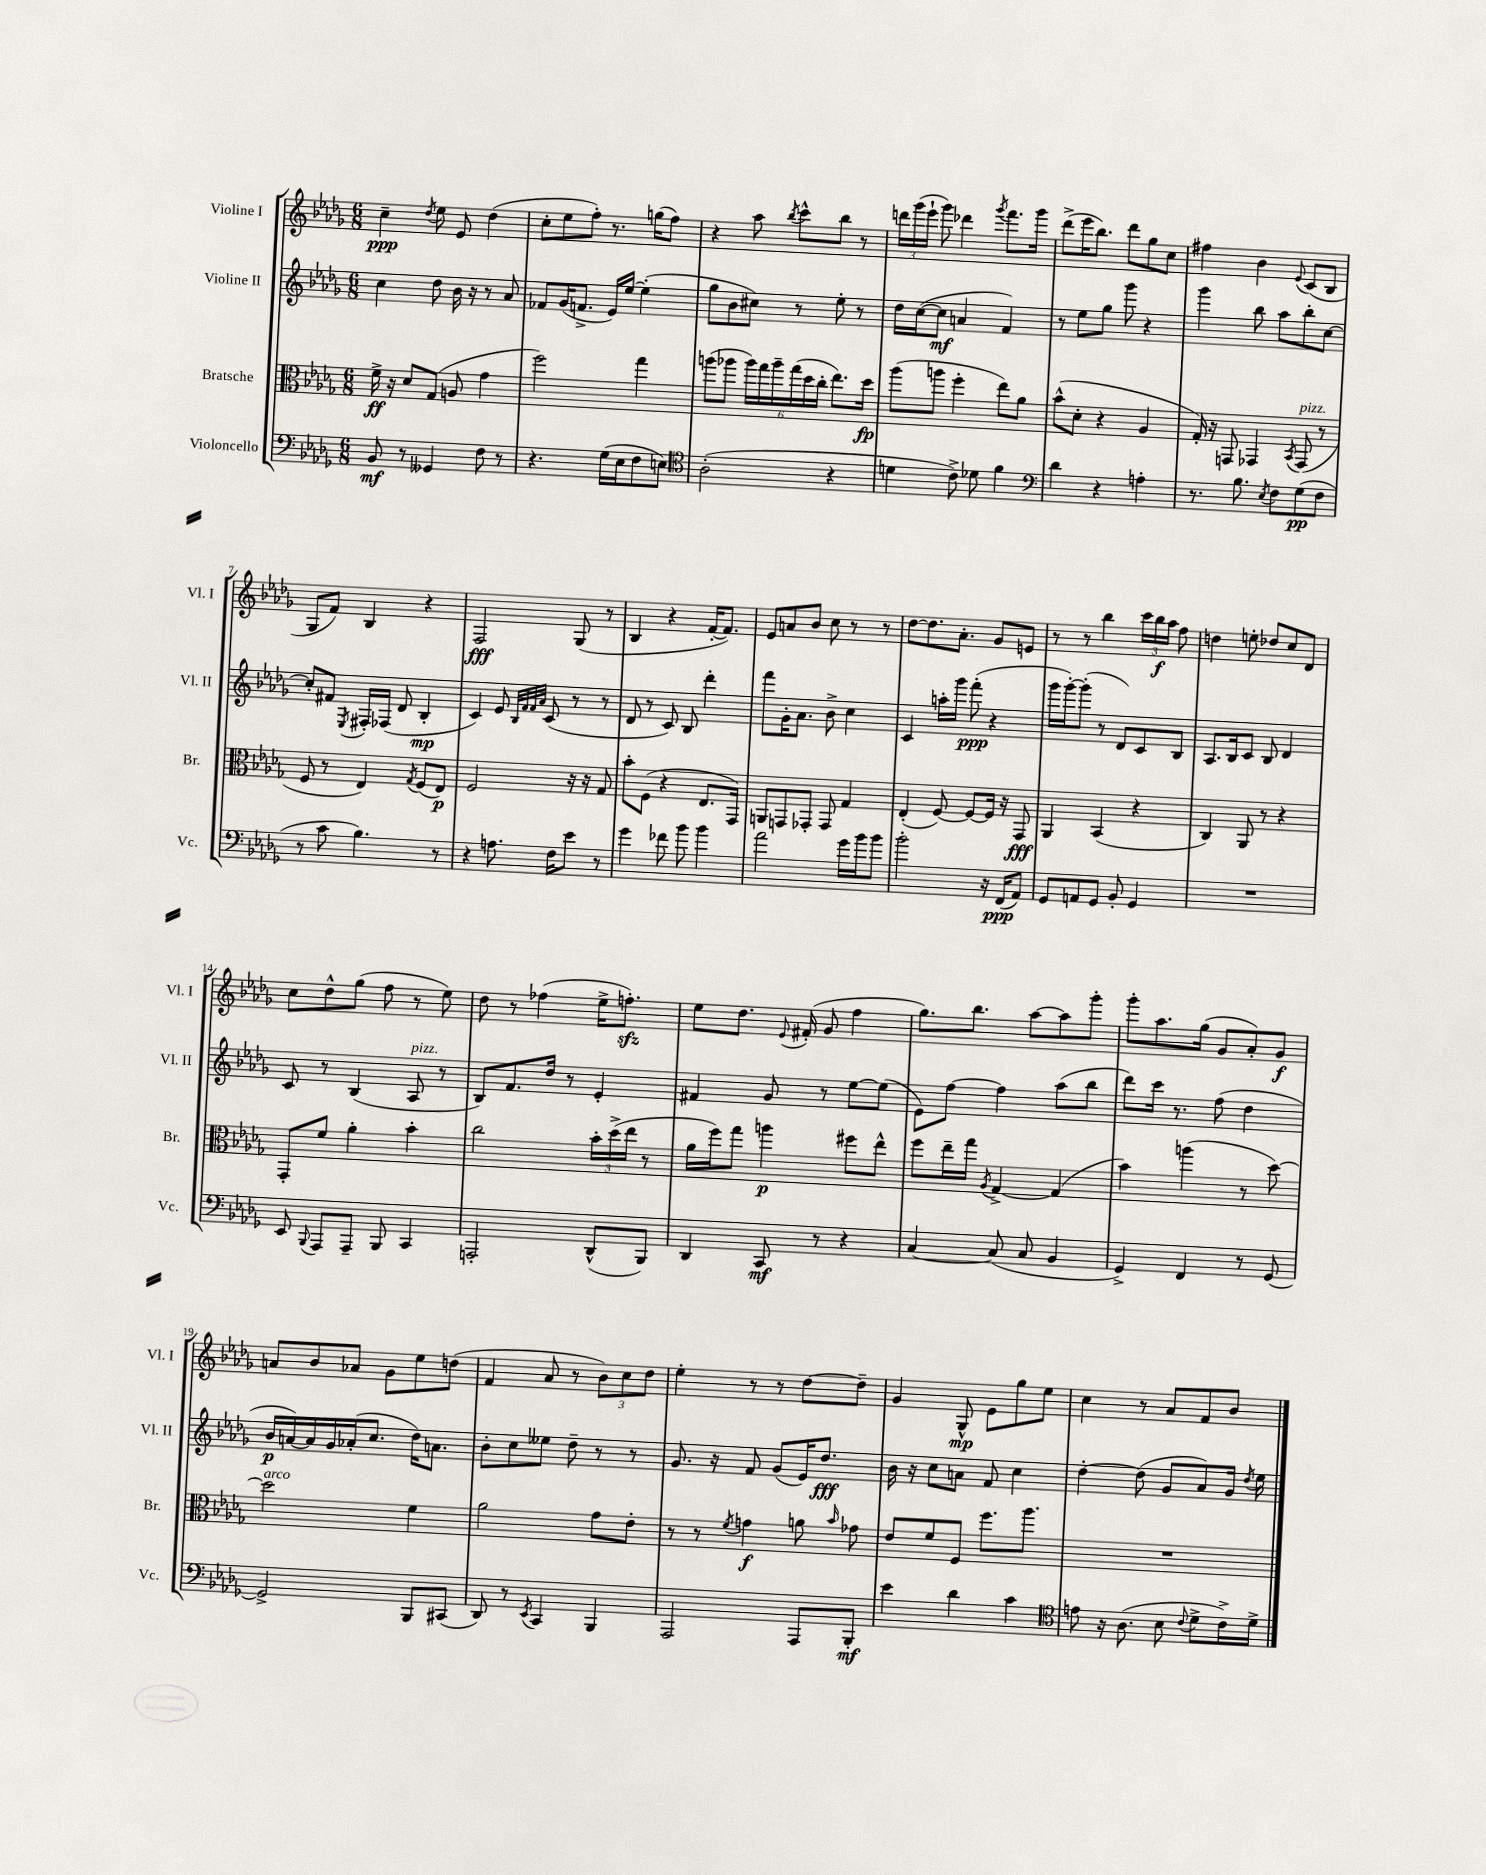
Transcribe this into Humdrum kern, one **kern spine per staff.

**kern	**dynam	**kern	**dynam	**kern	**dynam	**kern	**dynam
*part4	*part4	*part3	*part3	*part2	*part2	*part1	*part1
*staff4	*staff4	*staff3	*staff3	*staff2	*staff2	*staff1	*staff1
*I"Violoncello	*	*I"Bratsche	*	*I"Violine II	*	*I"Violine I	*
*I'Vc.	*	*I'Br.	*	*I'Vl. II	*	*I'Vl. I	*
*clefF4	*	*clefC3	*	*clefG2	*	*clefG2	*
*k[b-e-a-d-g-]	*	*k[b-e-a-d-g-]	*	*k[b-e-a-d-g-]	*	*k[b-e-a-d-g-]	*
*M6/8	*	*M6/8	*	*M6/8	*	*M6/8	*
=1	=1	=1	=1	=1	=1	=1	=1
8BB-/	mf	16f^\	ff	4cc\	.	4cc~\	ppp
.	.	16r	.	.	.	.	.
8r	.	8d-/L	.	.	.	.	.
.	.	.	.	.	.	8qdd-/	.
4GG--X/	.	(8G-/J	.	8dd-\	.	8ee-\	.
.	.	8An/	.	16b-\	.	8e-/	.
.	.	.	.	16r	.	.	.
8F\	.	4g-\	.	8r	.	(4dd-\	.
8r	.	.	.	8a-/	.	.	.
=2	=2	=2	=2	=2	=2	=2	=2
4.r	.	2ff\)	.	8f-X/L	.	8cc'\L	.
.	.	.	.	(16g-/K	.	8ee-\	.
.	.	.	.	8.fn^/J	.	.	.
.	.	.	.	.	.	8ff'\J)	.
(16G-\LL	.	.	.	16e-/LL)	.	8.r	.
16E-\J	.	.	.	[16ee-/JJ	.	.	.
8F\	.	4gg-\	.	(4ee-'\]	.	.	.
.	.	.	.	.	.	(16ggn\KL	.
8En\J)	.	.	.	.	.	8ff\J)	.
=3	=3	=3	=3	=3	=3	=3	=3
*clefC4	*	*	*	*	*	*	*
(2A-'\	.	(8aan\L	.	8gg-\L	.	4r	.
.	.	8aa-X\J	.	8b-\	.	.	.
.	.	24aa-\LL)	.	8cc#X\J)	.	8aa-\	.
.	.	24gg-\	.	.	.	.	.
.	.	24aa-~\	.	.	.	.	.
.	.	.	.	.	.	8qbb-/	.
.	.	(24gg-\	.	8r	.	8ccc^^\L	.
.	.	24dd-\	.	.	.	.	.
.	.	24cc'\JJ	.	.	.	.	.
4r	.	8.ee-\L)	.	8ee-'\	.	8bb-\J	.
.	.	.	.	8r	.	8r	.
.	.	16dd-\Jk	fp	.	.	.	.
=4	=4	=4	=4	=4	=4	=4	=4
4dn\	.	(8aa-\L	.	16dd-\LL	.	24dddn\LL	.
.	.	.	.	.	.	(24ggg-\	.
.	.	.	.	([16cc\J	.	.	.
.	.	.	.	.	.	24eee-`\JJ	.
.	.	8aan\J	.	8cc\J]	mf	8ggg-\)	.
8c^\)	.	4ff'\	.	4an/	.	4ddd-X\	.
8d-X\	.	.	.	.	.	.	.
.	.	.	.	.	.	8qggg-/	.
4f\	.	8ee-\L)	.	4f/)	.	8.fff\L	.
.	.	8a-\J	.	.	.	.	.
.	.	.	.	.	.	16ggg-\Jk	.
=5	=5	=5	=5	=5	=5	=5	=5
*clefF4	*	*	*	*	*	*	*
4d-\	.	(8b-^^\L	.	8r	.	(8ddd-^\L	.
.	.	8d-'\J	.	8ee-\L	.	16eee-\K	.
.	.	.	.	.	.	8.bb-\J)	.
4r	.	4r	.	8gg-\J	.	.	.
.	.	.	.	8ggg-\	.	8ddd-\L	.
4An'\	.	4A-/	.	4r	.	8gg-\	.
.	.	.	.	.	.	8cc\J	.
=6	=6	=6	=6	=6	=6	=6	=6
8.r	.	16G-'/)	.	4ggg-\	.	4ff#X\	.
.	.	16r	.	.	.	.	.
.	.	8GGn/	.	.	.	.	.
8.B-\	.	.	.	.	.	.	.
.	.	4GG-X/	.	8bb-\	.	4b-\	.
8qE-/	.	.	.	.	.	.	.
8F\L	.	.	.	8aa-\L	.	.	.
.	.	8qBB-/	.	.	.	8qqe-/	.
!	!	!LO:TX:a:i:t=pizz.	!	!	!	!	!
(8G-\	pp	(8GG-/	.	8bb-'\	.	(8c/L	.
8F\J	.	8r	.	[8cc\J	.	8B-/J	.
!!LO:LB:g=z
=7	=7	=7	=7	=7	=7	=7	=7
8r	.	8F/	.	8cc'/L]	.	8G-/L	.
8c\	.	8r	.	8f#X/J	.	8f/J)	.
.	.	.	.	8qE-/	.	.	.
4.B-\)	.	4E-/)	.	16F#X'/LL	.	4B-/	.
.	.	.	.	(16F-X/JJ	.	.	.
.	.	.	.	8d-/	.	.	.
.	.	8qG-/	.	.	.	.	.
.	.	(8F/L	.	4B-'/	mp	4r	.
8r	.	8E-/J)	p	.	.	.	.
=8	=8	=8	=8	=8	=8	=8	=8
4r	.	2F/	.	4c/)	.	2F/	fff
8.An\	.	.	.	8e-/	.	.	.
.	.	.	.	32qqB-/LLL	.	.	.
.	.	.	.	32qqf/	.	.	.
.	.	.	.	32qqf/	.	.	.
.	.	.	.	32qqa-/JJJ	.	.	.
.	.	.	.	(8c/	.	.	.
16F\KL	.	.	.	.	.	.	.
8e-\J	.	16r	.	8r	.	(8G-/	.
.	.	16r	.	.	.	.	.
8r	.	8G-/	.	8r	.	8r	.
=9	=9	=9	=9	=9	=9	=9	=9
4g-\	.	8b-'\L	.	8d-/	.	4B-/	.
.	.	(8F\J	.	8r	.	.	.
8f-X\	.	4r	.	8c/)	.	4r	.
8b-\	.	.	.	8B-/	.	.	.
4b-\	.	8.E-/L	.	4ddd-'\	.	[16f'/KL	.
.	.	.	.	.	.	8.f/J])	.
.	.	16GG-/Jk)	.	.	.	.	.
=10	=10	=10	=10	=10	=10	=10	=10
2a-\	.	8AAn/L	.	8fff\L	.	8e-/L	.
.	.	8GGn/	.	16g-'\K	.	8an/	.
.	.	.	.	8.a-\J	.	.	.
.	.	8GG-X'/J	.	.	.	8b-/J	.
.	.	8GG-/	.	8b-^\	.	8cc\	.
16g-\LL	.	4G-/	.	4cc\	.	8r	.
16b-\J	.	.	.	.	.	.	.
8b-\J	.	.	.	.	.	8r	.
=11	=11	=11	=11	=11	=11	=11	=11
2b-'\	.	(4E-'/	.	4c/	.	[8dd-\L	.
.	.	.	.	.	.	8.dd-\]	.
.	.	[8F/)	.	16aan'\LL	.	.	.
.	.	.	.	16ggg-\JJ	.	8.a-'\J	.
.	.	8F/L_	.	(8fff'\	ppp	.	.
16r	.	16F/Jk]	.	4r	.	8g-/L	.
(16FF/KL	ppp	16r	.	.	.	.	.
8AA-/J)	.	8GG-/	fff	.	.	8en/J	.
=12	=12	=12	=12	=12	=12	=12	=12
8GG-/L	.	4AA-/	.	16ggg-\LL	.	8r	.
.	.	.	.	[16ggg-'\J)	.	.	.
8AAn/	.	.	.	(8ggg-'\J]	.	8r	.
8GG-/J	.	(4BB-/	.	8r	.	4bb-\	.
8BB-'/	.	.	.	8d-/L)	.	.	.
4GG-/	.	4r	.	8c/	.	24ccc\LL	.
.	.	.	.	.	.	24bb-\	f
.	.	.	.	.	.	24aa-\JJ	.
.	.	.	.	8B-/J	.	8ff\	.
=13	=13	=13	=13	=13	=13	=13	=13
2.r	.	4C/)	.	8.A-/L	.	4ddn\	.
.	.	.	.	16B-/k	.	.	.
.	.	8AA-/	.	8c/J	.	8een'\	.
.	.	8r	.	8B-/	.	8dd-X/L	.
.	.	4r	.	4d-/	.	8cc/	.
.	.	.	.	.	.	8d-/J	.
!!LO:LB:g=z
=14	=14	=14	=14	=14	=14	=14	=14
8EE-/	.	8GG-'/L	.	8c/	.	8cc\L	.
8qqBBB-/	.	.	.	.	.	.	.
8AAA-/L	.	8f/J	.	8r	.	8dd-^^\	.
8AAA-~/J	.	4a-'\	.	(4B-/	.	(8gg-\J	.
8BBB-/	.	.	.	.	.	8ff\	.
!	!	!	!	!LO:TX:a:i:t=pizz.	!	!	!
4CC/	.	4b-'\	.	8A-/	.	8r	.
.	.	.	.	8r	.	8ee-\)	.
=15	=15	=15	=15	=15	=15	=15	=15
2AAAn'/	.	2cc\	.	8B-/L)	.	8dd-\	.
.	.	.	.	8.f/	.	8r	.
.	.	.	.	.	.	(4ff-X\	.
.	.	.	.	16dd-/Jk	.	.	.
.	.	.	.	8r	.	.	.
(8DD-^^/L	.	24b-'\LL	.	4e-'/	.	16ee-^\KL	.
.	.	(24dd-^\	.	.	.	.	.
.	.	.	.	.	.	8.ffnzz'\J)	.
.	.	24ee-\JJ	.	.	.	.	.
8BBB-/J)	.	8r	.	.	.	.	.
=16	=16	=16	=16	=16	=16	=16	=16
4DD-/	.	16a-\LL	.	4f#X/	.	8ee-\L	.
.	.	16ff\J)	.	.	.	.	.
.	.	8gg-\J	.	.	.	8.dd-\J	.
8CC/	mf	4aan\	p	8g-/	.	.	.
.	.	.	.	.	.	8qqe-/	.
.	.	.	.	.	.	(16f#X'/	.
8r	.	.	.	8r	.	8g-/	.
4r	.	8ff#X\L	.	[8ee-\L	.	4ff\	.
.	.	8ee-^^\J	.	(8ee-\J]	.	.	.
=17	=17	=17	=17	=17	=17	=17	=17
[4C/	.	8ff\L	.	8e-\L)	.	8.gg-\L)	.
.	.	16ee-~\L	.	[8ff\J	.	.	.
.	.	16gg-\JJ	.	.	.	8.bb-\J	.
.	.	8qA-/	.	.	.	.	.
(8C/]	.	[4G-^/	.	4ff\]	.	.	.
8C/	.	.	.	.	.	[8aa-\L	.
4BB-/	.	(4G-/]	.	(8aa-\L	.	8aa-\]	.
.	.	.	.	8bb-\J	.	8ggg-'\J	.
=18	=18	=18	=18	=18	=18	=18	=18
4GG-^/)	.	4b-\)	.	8ddd-\L)	.	8ggg-'\L	.
.	.	.	.	16ccc\Jk	.	8.aa-\	.
.	.	.	.	8.r	.	.	.
4FF/	.	(4aan\	.	.	.	.	.
.	.	.	.	.	.	(16gg-\Jk	.
.	.	.	.	(8ff\	.	8g-/L	.
8r	.	8r	.	4dd-\	.	8a-'/)	.
[8GG-/	.	[8dd-\)	.	.	.	8g-/J	f
!!LO:LB:g=z
=19	=19	=19	=19	=19	=19	=19	=19
!	!	!LO:TX:a:i:t=arco	!	!	!	!	!
2GG-^/]	.	2dd-\]	.	16b-/LL	p	8an/L	.
.	.	.	.	[16an/)	.	.	.
.	.	.	.	16a/]	.	8b-/	.
.	.	.	.	16g-/	.	.	.
.	.	.	.	(16a-X'/J	.	8a-X/J	.
.	.	.	.	8.cc/J	.	.	.
.	.	.	.	.	.	8g-\L	.
8BBB-/L	.	4f\	.	16dd-\KL)	.	8ee-\	.
.	.	.	.	8.an\J	.	.	.
(8CC#X/J	.	.	.	.	.	(8ddn\J	.
=20	=20	=20	=20	=20	=20	=20	=20
8DD-/)	.	2a-\	.	8b-'\L	.	4f/	.
8r	.	.	.	8cc\	.	.	.
8qEE-/	.	.	.	.	.	.	.
4CC/	.	.	.	8ee--X\J	.	8a-/	.
.	.	.	.	8dd-~\	.	8r	.
4BBB-/	.	8g-\L	.	8r	.	12b-\L)	.
.	.	.	.	.	.	12cc\	.
.	.	8e-'\J	.	8r	.	.	.
.	.	.	.	.	.	12dd-\J	.
=21	=21	=21	=21	=21	=21	=21	=21
2AAA-/	.	8r	.	8.g-/	.	4ee-'\	.
.	.	8r	.	.	.	.	.
.	.	.	.	16r	.	.	.
.	.	8qf/	.	.	.	.	.
.	.	4gn\	f	8f/	.	8r	.
.	.	.	.	(8g-/L	.	8r	.
8AAA-/L	.	8an\	.	16e-/K)	.	[8dd-\L	.
.	.	.	.	8.dd-/J	fff	.	.
.	.	16qqb-/	.	.	.	.	.
8BBB-'/J	mf	8g-X\	.	.	.	8dd-~\J]	.
=22	=22	=22	=22	=22	=22	=22	=22
4e-\	.	8e-/L	.	16b-\	.	4g-/	.
.	.	.	.	16r	.	.	.
.	.	8f/	.	8cc\L	.	.	.
4d-\	.	8F/J	.	8an\J	.	8G-^^/	mp
.	.	8.ff\L	.	8f/	.	8e-\L	.
4c\	.	.	.	4cc\	.	8gg-\	.
.	.	8.aa-\J	.	.	.	.	.
.	.	.	.	.	.	8ee-\J	.
=23	=23	=23	=23	=23	=23	=23	=23
*clefC4	*	*	*	*	*	*	*
8en\	.	2.r	.	[4dd-'\	.	4cc\	.
16r	.	.	.	.	.	.	.
(8.A-\	.	.	.	.	.	.	.
.	.	.	.	(8dd-\]	.	8r	.
8B-\	.	.	.	8g-/L	.	8a-/L	.
8qqc/	.	.	.	.	.	.	.
8d-^\L	.	.	.	8a-/)	.	8f/	.
16c^\L)	.	.	.	16g-/Jk	.	8b-/J	.
.	.	.	.	8qdd-/	.	.	.
16d-^\JJ	.	.	.	16ee-\	.	.	.
==	==	==	==	==	==	==	==
*-	*-	*-	*-	*-	*-	*-	*-
